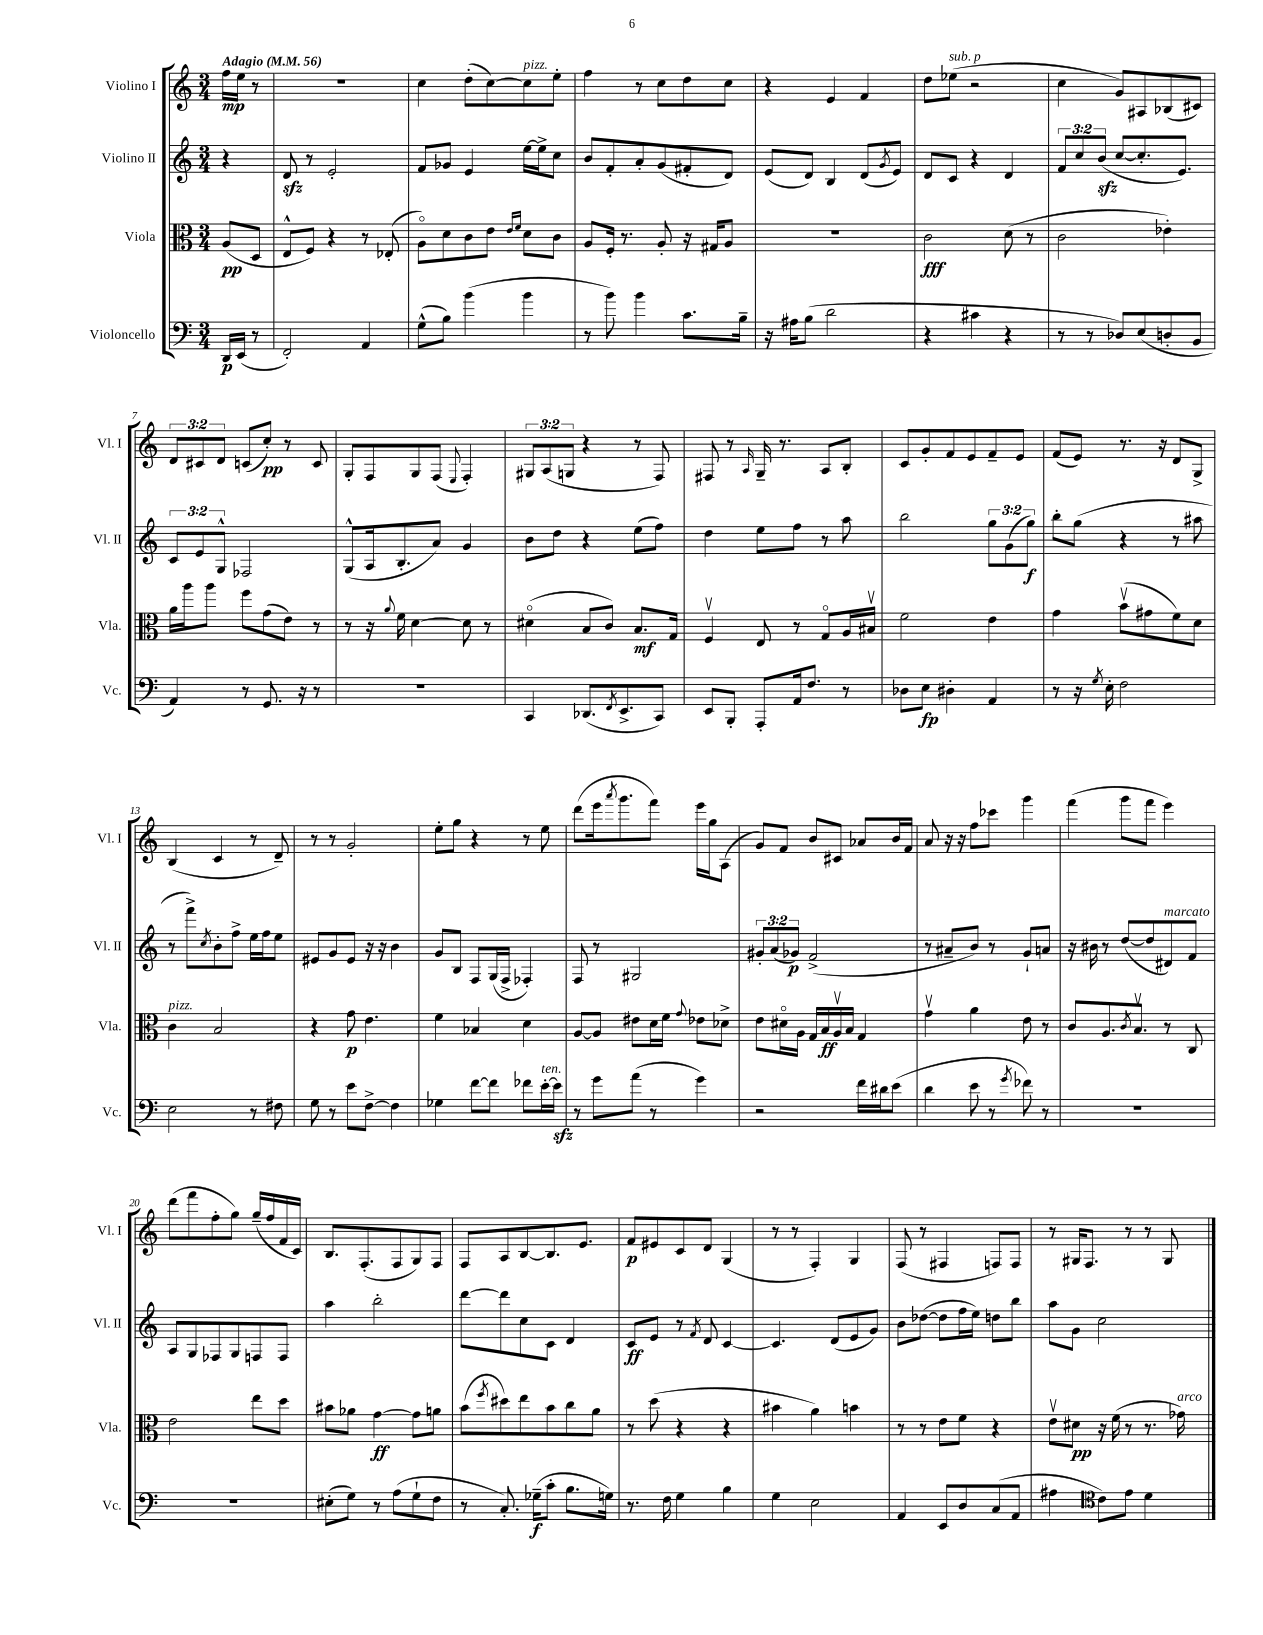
<<
\new StaffGroup <<
\new Staff = "s0" \with { instrumentName = "Violino I" shortInstrumentName = "Vl. I" } {
    \clef treble \key c \major \numericTimeSignature \time 3/4 \override Staff.TupletNumber.text = #tuplet-number::calc-fraction-text \partial 4 \tempo "Adagio" 4 = 56
    f''16\mp e''16 r8 |
    R2. |
    c''4 d''8-.( c''8~) c''8^\markup { \italic "pizz." } e''8-. |
    f''4 r8 c''8 d''8 c''8 |
    r4 e'4 f'4 |
    d''8 ees''8^\markup { \italic "sub. p" }( r2 |
    c''4 g'8) ais8 bes8( cis'8) |
    \tuplet 3/2 { d'8 cis'8 d'8 } c'8( c''8-.\pp) r8 c'8 |
    g8-. f8 g8 f8( \appoggiatura { e8 } f4-.) |
    \tuplet 3/2 { gis8 a8( g8 } r4 r8 f8) |
    fis8 r8 \grace { a16 } g16-- r8. a8 b8-. |
    c'8 g'8-. f'8 e'8 f'8-- e'8 |
    f'8( e'8) r8. r16 d'8 g8-> |
    b4( c'4 r8 d'8--) |
    r8 r8 g'2-. |
    e''8-. g''8 r4 r8 e''8 |
    d'''8( e'''16 \acciaccatura { a'''8 } g'''8. f'''8) e'''16 g''16 a8( |
    g'8) f'8 b'8 cis'8 aes'8 b'16 f'16 |
    a'8 r16 r16 f''8 ces'''8 g'''4 |
    f'''4( g'''8 f'''8 e'''4) |
    d'''8( f'''8 f''8-. g''8) g''16--( f''16 f'16 c'16) |
    b8. f8.-.( f8 g8) f8 |
    f8 a8 b8~ b8. e'8. |
    f'8\p eis'8 c'8 d'8 g4( |
    r8 r8 f4-.) g4 |
    f8( r8 fis4 f8) f8 |
    r8 gis16 f8. r8 r8 gis8 \bar "|." |
}
\new Staff = "s1" \with { instrumentName = "Violino II" shortInstrumentName = "Vl. II" } {
    \clef treble \key c \major \numericTimeSignature \time 3/4 \override Staff.TupletNumber.text = #tuplet-number::calc-fraction-text \partial 4
    r4 |
    d'8\sfz r8 e'2-. |
    f'8 ges'8 e'4 e''16~ e''16-> c''8 |
    b'8 f'8-. a'8-. g'8( fis'8-. d'8) |
    e'8( d'8) b4 d'8( \acciaccatura { g'8 } e'8) |
    d'8 c'8 r4 d'4 |
    \tuplet 3/2 { f'8 c''8 b'8\sfz( } c''8~ c''8.-. e'8.) |
    \tuplet 3/2 { c'8 e'8 g8-^ } fes2 |
    g8-^( a16 b8.-. a'8) g'4 |
    b'8 d''8 r4 e''8( f''8) |
    d''4 e''8 f''8 r8 a''8 |
    b''2 \tuplet 3/2 { g''8 g'8( g''8\f) } |
    b''8-. g''8( r4 r8 ais''8 |
    r8 f'''8->) \acciaccatura { c''8 } b'8-. f''8-> e''16 f''16 e''8 |
    eis'8 g'8 eis'8 r16 r16 b'4 |
    g'8 b8 f8 g16( f16-> fes4-.) |
    f8 r8 gis2 |
    \tuplet 3/2 { gis'8-. a'8( ges'8\p) } f'2->( |
    r8 ais'8-- b'8) r8 g'8-! a'8 |
    r16 bis'16 r8 d''8~( d''8 dis'8^\markup { \italic "marcato" }) f'8 |
    a8 g8 fes8 g8 f8 f8 |
    a''4 b''2-. |
    d'''8~ d'''8 c''8 c'8 d'4 |
    c'8\ff e'8 r8 \acciaccatura { f'8 } d'8 c'4~ |
    c'4. d'8( e'8 g'8) |
    b'8 des''8~( des''8 f''16 e''16) d''8 b''8 |
    a''8 g'8 c''2 \bar "|." |
}
\new Staff = "s2" \with { instrumentName = "Viola" shortInstrumentName = "Vla." } {
    \clef alto \key c \major \numericTimeSignature \time 3/4 \partial 4
    a8\pp( d8 |
    e8-^ f8) r4 r8 ees8-.( |
    a8\flageolet) d'8 c'8 e'8 \grace { e'16 f'16 } d'8 c'8 |
    a8 f16-. r8. a8-. r16 gis16 a8 |
    R2. |
    c'2\fff d'8( r8 |
    c'2 ees'4-.) |
    a'16 a''16 a''8 f''8 g'8( e'8) r8 |
    r8 r16 \appoggiatura { a'8 } f'16 d'4~ d'8 r8 |
    dis'4\flageolet( b8 c'8) b8.\mf g16 |
    f4\upbow e8 r8 g8\flageolet a16 bis16\upbow |
    f'2 e'4 |
    g'4 b'8\upbow( gis'8 f'8) d'8 |
    c'4^\markup { \italic "pizz." } b2 |
    r4 g'8\p e'4. |
    f'4 bes4 d'4 |
    a8~ a8 eis'8 d'16 f'16 \appoggiatura { g'8 } ees'8 des'8-> |
    e'8 dis'16\flageolet a16 g16 b16\ff a16\upbow b16 g4 |
    g'4\upbow a'4 e'8 r8 |
    c'8 a8. \acciaccatura { c'8 } b8.\upbow r8 c8 |
    e'2 e''8 d''8 |
    bis'8 aes'8 g'4~\ff g'8 a'8 |
    b'8( \acciaccatura { f''8 } dis''8) e''8 b'8 c''8 a'8 |
    r8 d''8( r4 r4 |
    bis'4 a'4) b'4 |
    r8 r8 e'8 f'8 r4 |
    e'8\upbow dis'8\pp r16 f'16( r8 r8. ges'16^\markup { \italic "arco" }) \bar "|." |
}
\new Staff = "s3" \with { instrumentName = "Violoncello" shortInstrumentName = "Vc." } {
    \clef bass \key c \major \numericTimeSignature \time 3/4 \partial 4
    d,16\p e,16( r8 |
    f,2-.) a,4 |
    g8-^( b8) b'4( b'4 |
    r8 b'8) b'4 c'8. b16-- |
    r16 ais16 b8( d'2 |
    r4 cis'4 r4 |
    r8 r8 des8) e8( d8-. b,8 |
    a,4) r8 g,8. r16 r8 |
    R2. |
    c,4 des,8.( \acciaccatura { f,8 } e,8.-> c,8) |
    e,8 b,,8-. a,,8-. a,16 f8. r8 |
    des8 e8\fp dis4-. a,4 |
    r8 r16 \acciaccatura { g8 } e16-. f2 |
    e2 r8 fis8 |
    g8 r8 e'8 f8~-> f4 |
    ges4 f'8~ f'8 fes'8 e'16~-.^\markup { \italic "ten." } e'16\sfz |
    r8 g'8 a'8( r8 g'4) |
    r2 f'16 dis'16 e'8( |
    d'4 e'8 r8 \acciaccatura { g'8 } fes'8) r8 |
    R2. |
    R2. |
    eis8-.( g8) r8 a8( g8-! f8 |
    r8 c8.-.) ges16--\f( c'8-. b8. g16) |
    r8. f16 g4 b4 |
    g4 e2 |
    a,4 e,8 d8 c8( a,8 |
    ais4 \clef tenor c'8) e'8 d'4 \bar "|." |
}
>>
>>
